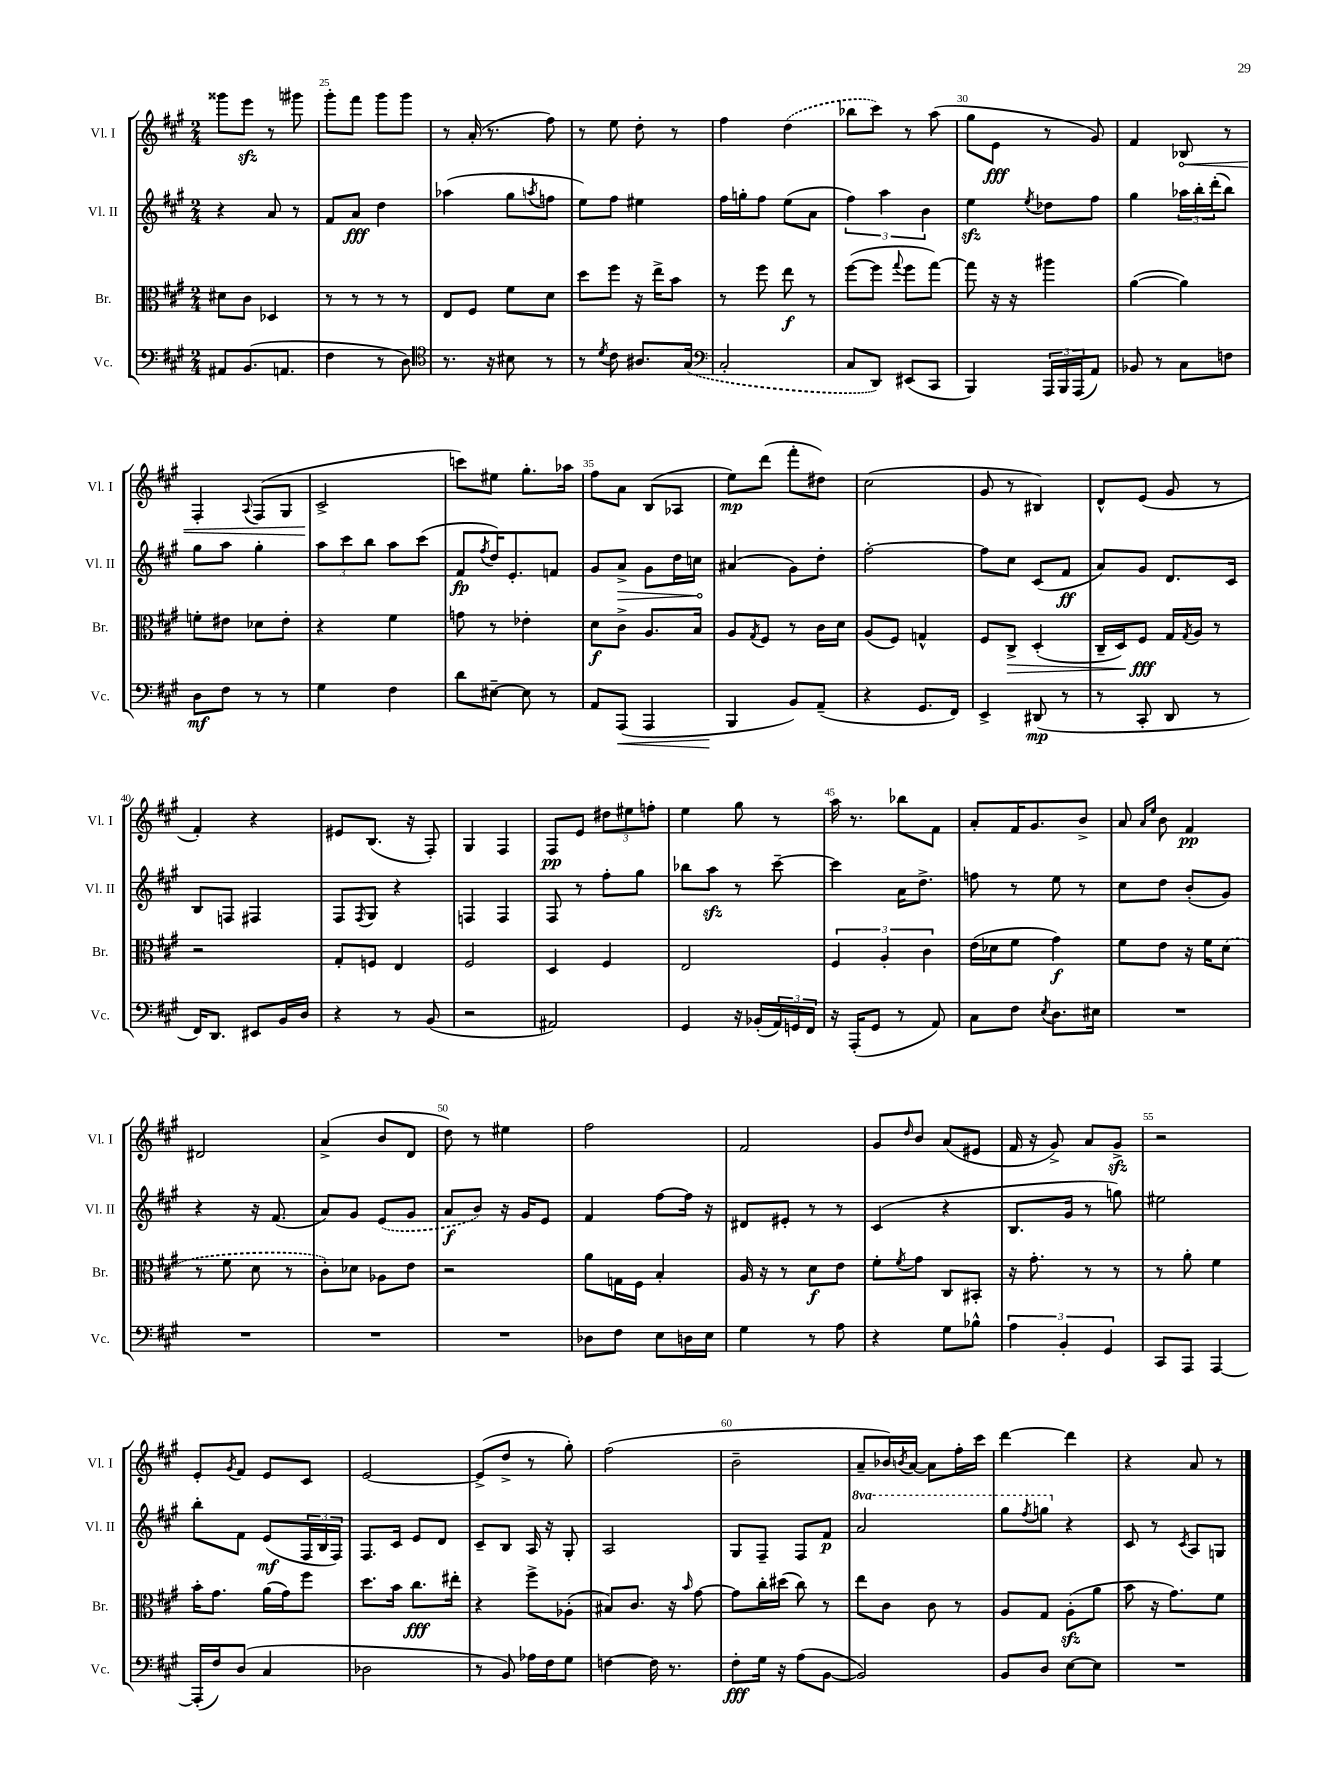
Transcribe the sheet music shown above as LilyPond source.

<<
\new StaffGroup <<
\new Staff = "s0" \with { instrumentName = "Vl. I" shortInstrumentName = "Vl. I" } {
    \clef treble \key a \major \numericTimeSignature \time 2/4
    gisis'''8 e'''8\sfz r8 gis'''8 |
    gis'''8-. fis'''8 gis'''8 gis'''8 |
    r8 a'16-.( r8. fis''8) |
    r8 e''8 d''8-. r8 |
    fis''4 \once \slurDashed d''4( |
    bes''8 cis'''8) r8 a''8( |
    gis''8 e'8\fff r8 gis'8) |
    fis'4 \once \override Hairpin.circled-tip = ##t bes8\< r8 |
    fis4-. \appoggiatura { a8 } fis8( gis8 |
    cis'2->\! |
    c'''8) eis''8 gis''8.-. aes''16 |
    fis''8 a'8 b8( aes8 |
    e''8\mp) d'''8( fis'''8-. dis''8) |
    cis''2( |
    gis'8 r8 bis4) |
    d'8-^ e'8( gis'8 r8 |
    fis'4-.) r4 |
    eis'8 b8.( r16 fis8-.) |
    gis4 fis4 |
    fis8\pp e'8 \tuplet 3/2 { dis''8 eis''8 f''8-. } |
    e''4 gis''8 r8 |
    a''16 r8. bes''8 fis'8 |
    a'8-. fis'16 gis'8. b'8-> |
    a'8 \grace { a'16 e''16 } b'8 fis'4\pp |
    dis'2 |
    a'4->( b'8 d'8 |
    d''8) r8 eis''4 |
    fis''2 |
    fis'2 |
    gis'8 \grace { d''16 } b'8 a'8( eis'8 |
    fis'16 r16 gis'8->) a'8 gis'8->\sfz |
    r2 |
    e'8-. \acciaccatura { gis'8 } fis'8 e'8 cis'8 |
    e'2~ |
    e'8->( d''8-> r8 gis''8-.) |
    fis''2( |
    b'2-- |
    a'8-- bes'16) \acciaccatura { b'8 } a'16~ a'8 fis''16-. cis'''16 |
    d'''4~ d'''4 |
    r4 a'8 r8 \bar "|." |
}
\new Staff = "s1" \with { instrumentName = "Vl. II" shortInstrumentName = "Vl. II" } {
    \clef treble \key a \major \numericTimeSignature \time 2/4 \set Staff.ottavationMarkups = #ottavation-simple-ordinals
    r4 a'8 r8 |
    fis'8 a'8\fff d''4 |
    aes''4( gis''8 \acciaccatura { a''8 } f''8 |
    e''8) fis''8 eis''4 |
    fis''16 g''16-. fis''8 e''8( a'8 |
    \tuplet 3/2 { fis''4) a''4 b'4 } |
    e''4\sfz \acciaccatura { e''8 } des''8 fis''8 |
    gis''4 \tuplet 3/2 { aes''16 b''16-. d'''16-.( } b''8) |
    gis''8 a''8 gis''4-. |
    \tuplet 3/2 { a''8 cis'''8 b''8 } a''8 cis'''8( |
    fis'8\fp \acciaccatura { fis''8 } d''16) e'8.-. f'8 |
    gis'8 \once \override Hairpin.circled-tip = ##t a'8->\> gis'8 d''16 c''16\! |
    ais'4( gis'8) d''8-. |
    fis''2~-. |
    fis''8 cis''8 cis'8( fis'8\ff |
    a'8) gis'8 d'8. cis'16 |
    b8 f8 fis4 |
    fis8 \acciaccatura { fis8 } gis8 r4 |
    f4 f4 |
    fis8 r8 fis''8-. gis''8 |
    bes''8 a''8\sfz r8 cis'''8~-- |
    cis'''4 a'16 d''8.-> |
    f''8 r8 e''8 r8 |
    cis''8 d''8 b'8-.( gis'8) |
    r4 r16 fis'8.( |
    a'8) gis'8 \once \slurDashed e'8( gis'8 |
    a'8\f b'8) r16 gis'16 e'8 |
    fis'4 fis''8~ fis''16 r16 |
    dis'8 eis'8-. r8 r8 |
    cis'4( r4 |
    b8. gis'16 r8 g''8) |
    eis''2 |
    b''8-. fis'8 e'8\mf( \tuplet 3/2 { fis16 b16 fis16) } |
    fis8. cis'16 e'8 d'8 |
    cis'8-- b8 a16 r16 gis8-. |
    a2 |
    gis8 fis8-- fis8 fis'8\p |
    \ottava #1 a''2 |
    gis'''8 \acciaccatura { fis'''8 } g'''8 \ottava #0 r4 |
    cis'8 r8 \acciaccatura { cis'8 } a8 g8 \bar "|." |
}
\new Staff = "s2" \with { instrumentName = "Br." shortInstrumentName = "Br." } {
    \clef alto \key a \major \numericTimeSignature \time 2/4
    dis'8 cis'8 des4 |
    r8 r8 r8 r8 |
    e8 fis8 fis'8 d'8 |
    d''8 fis''8 r16 e''16-> b'8 |
    r8 fis''8 e''8\f r8 |
    fis''8~( fis''8 \appoggiatura { gis''8 } fis''8 gis''8~) |
    gis''8 r16 r16 ais''4 |
    a'4~( a'4) |
    f'8-. eis'8 des'8 eis'8-. |
    r4 fis'4 |
    g'8 r8 ees'4-. |
    d'8\f cis'8-> a8. b16 |
    a8 \acciaccatura { gis8 } fis8 r8 cis'16 d'16 |
    a8( fis8) g4-^ |
    fis8 cis8->\> d4-.( |
    cis16-- d16) fis8\fff\! gis16 \acciaccatura { gis8 } a16 r8 |
    r2 |
    gis8-. f8 e4 |
    fis2 |
    d4 fis4 |
    e2 |
    \tuplet 3/2 { fis4 a4-. cis'4 } |
    e'16( des'16 fis'8 gis'4\f) |
    fis'8 e'8 r16 fis'16 \once \slurDashed d'8( |
    r8 fis'8 d'8 r8 |
    cis'8-.) des'8 aes8 e'8 |
    r2 |
    a'8 g16 fis16 b4-. |
    a16 r16 r8 d'8\f e'8 |
    fis'8-. \acciaccatura { fis'8 } gis'8 cis8 bis,8-. |
    r16 gis'8.-. r8 r8 |
    r8 a'8-. fis'4 |
    b'16-. gis'8. a'16( gis'16) fis''8 |
    d''8. b'16 cis''8.\fff eis''16-. |
    r4 fis''8-> aes8-.( |
    bis8) cis'8. r16 \grace { b'16 } gis'8~ |
    gis'8 cis''16-. dis''16( cis''8) r8 |
    e''8 cis'8 cis'8 r8 |
    a8 gis8 a8-.\sfz( a'8 |
    b'8 r16 gis'8.) fis'8 \bar "|." |
}
\new Staff = "s3" \with { instrumentName = "Vc." shortInstrumentName = "Vc." } {
    \clef bass \key a \major \numericTimeSignature \time 2/4
    ais,8 b,8.( a,8. |
    fis4 r8 d8) |
    \clef tenor r8. r16 bis8 r8 |
    r8 \acciaccatura { d'8 } cis'8 ais8. \once \slurDashed gis16( |
    \clef bass cis2-. |
    cis8 d,8) eis,8( cis,8 |
    b,,4) \tuplet 3/2 { a,,16 b,,16 a,,16( } a,8) |
    bes,8 r8 cis8 f8 |
    d8\mf fis8 r8 r8 |
    gis4 fis4 |
    d'8 eis8~-- eis8 r8 |
    a,8 a,,8\<( a,,4 |
    b,,4\! b,8) a,8--( |
    r4 gis,8. fis,16) |
    e,4-> dis,8\mp( r8 |
    r8 cis,8-. d,8 r8 |
    fis,16) d,8. eis,8 b,16 d16 |
    r4 r8 b,8( |
    r2 |
    ais,2) |
    gis,4 r16 bes,16-.( \tuplet 3/2 { a,16) g,16 fis,16 } |
    r16 a,,16-.( gis,8 r8 a,8) |
    cis8 fis8 \acciaccatura { e8 } d8. eis16 |
    R2 |
    R2 |
    R2 |
    R2 |
    des8 fis8 e8 d16 e16 |
    gis4 r8 a8 |
    r4 gis8 bes8-^ |
    \tuplet 3/2 { a4 b,4-. gis,4 } |
    cis,8 a,,8 a,,4~ |
    a,,16-.( fis16) d8( cis4 |
    des2 |
    r8 b,8) aes16 fis16 gis8 |
    f4~ f16 r8. |
    fis8-.\fff gis16 r16 a8( b,8~ |
    b,2) |
    b,8 d8 e8~ e8 |
    R2 \bar "|." |
}
>>
>>
\layout { \context { \Score currentBarNumber = #24 \override BarNumber.break-visibility = ##(#f #t #t) barNumberVisibility = #(every-nth-bar-number-visible 5) } }
